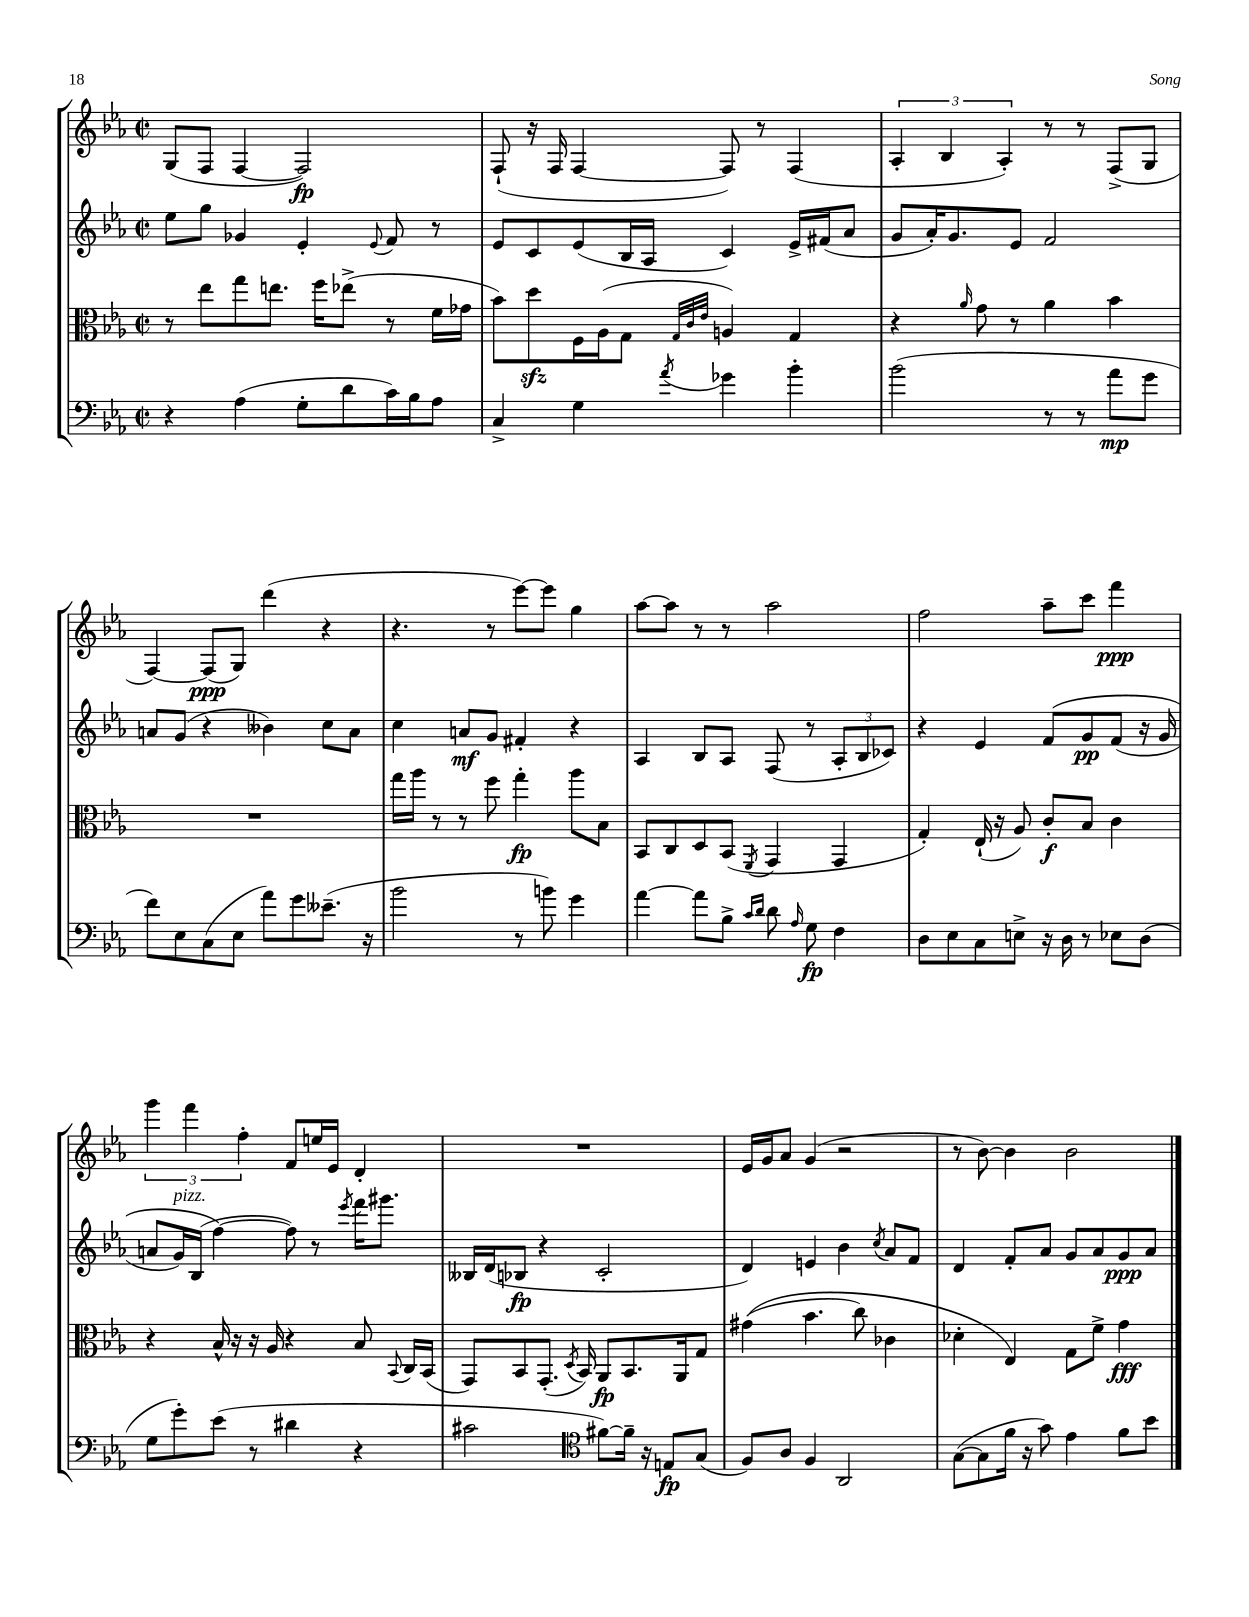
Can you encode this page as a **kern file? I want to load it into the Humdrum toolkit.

**kern	**kern	**kern	**kern
*staff4	*staff3	*staff2	*staff1
*clefF4	*clefC3	*clefG2	*clefG2
*k[b-e-a-]	*k[b-e-a-]	*k[b-e-a-]	*k[b-e-a-]
*M2/2	*M2/2	*M2/2	*M2/2
*met(c|)	*met(c|)	*met(c|)	*met(c|)
4r	8r	8ee-	(8G
.	8ee-	8gg	8F
(4A-	8gg	4g-	[4F
.	8.ee	.	.
8G'	.	4e-'	2F])
.	16ff	.	.
8d	(8ee-^	.	.
.	.	8qqe-	.
16c)	8r	8f	.
16B-	.	.	.
8A-	16f	8r	.
.	16g-	.	.
=	=	=	=
4C^	8b-)	8e-	(8F`
.	8dd	8c	16r
.	.	.	16F
4G	16F	(8e-	[4F
.	(16A-	.	.
.	8G	16B-	.
.	.	16A-	.
.	32qqG	.	.
.	32qqc	.	.
8qa-	32qqe-	.	.
4g-	4A)	4c)	8F])
.	.	.	8r
4b-'	4G	16e-^	(4F
.	.	(16f#	.
.	.	8a-	.
=	=	=	=
(2b-	4r	8g	6A-'
.	.	16a-')	.
.	.	.	6B-
.	.	8.g	.
.	16qqa-	.	.
.	8g	.	.
.	.	.	6A-')
.	8r	8e-	.
8r	4a-	2f	8r
8r	.	.	8r
8a-	4b-	.	(8F^
8g	.	.	8G
=	=	=	=
8f)	1r	8a	[4F)
8E-	.	(8g	.
(8C	.	4r	(8F]
8E-	.	.	8G)
8a-)	.	4b--)	(4ddd
8g	.	.	.
(8.e--~	.	8cc	4r
.	.	8a	.
16r	.	.	.
=	=	=	=
2b-	16gg	4cc	4.r
.	16aa-	.	.
.	8r	.	.
.	8r	8a	.
.	8ff	8g	8r
8r	4gg'	4f#'	[8eee-)
8b)	.	.	8eee-]
4g	8aa-	4r	4gg
.	8B-	.	.
=	=	=	=
[4a-	8BB-	4A-	[8aa-
.	8C	.	8aa-]
8a-]	8D	8B-	8r
8B-^	(8BB-	8A-	8r
16qqc	.	.	.
16qqd	8qFF	.	.
8d	4GG	(8F	2aa-
16qqA-	.	.	.
8G	.	8r	.
4F	4GG	12A-'	.
.	.	12B-	.
.	.	12c-)	.
=	=	=	=
8D	4G')	4r	2ff
8E-	.	.	.
8C	(16E-`	4e-	.
.	16r	.	.
8E^	8A-)	.	.
16r	8c'	&(8f	8aa-~
16D	.	.	.
8r	8B-	8g	8ccc
8E-	4c	(8f	4fff
(8D	.	16r	.
.	.	16g	.
=	=	=	=
8G	4r	8a	6ggg
8g')	.	16g)	.
.	.	.	6fff
.	.	(16B-	.
(8e-	16B-^^	[4ff&)	.
.	16r	.	.
.	.	.	6ff'
8r	16r	.	.
.	16A-	.	.
4d#	4r	8ff])	8f
.	.	8r	16ee
.	.	.	16e-
.	.	8qeee-	.
4r	8B-	16fff	4d'
.	.	8.ggg#	.
.	8qqBB-	.	.
.	16C	.	.
.	(16BB-	.	.
=	=	=	=
2c#	8GG)	16B--	1r
.	.	(16d	.
.	8BB-	8B-	.
.	(8.GG'	4r	.
.	8qD	.	.
.	16BB-)	.	.
*clefC4	*	*	*
[8f#)	8AA-	2c'	.
16f#~]	8.BB-	.	.
16r	.	.	.
8E	.	.	.
.	16AA-	.	.
(8G	8G	.	.
=	=	=	=
8F)	&((4g#	4d)	16e-
.	.	.	16g
8A-	.	.	8a-
4F	4.b-	4e	(4g
2AA-	.	4b-	2r
.	8cc)	.	.
.	.	8qcc	.
.	4c-	8a-	.
.	.	8f	.
=	=	=	=
([8G	4d-'	4d	8r
8G]	.	.	[8b-)
16f	4E-&)	8f'	4b-]
16r	.	.	.
8g)	.	8a-	.
4e-	8G	8g	2b-
.	8f^	8a-	.
8f	4g	8g	.
8b-	.	8a-	.
==	==	==	==
*-	*-	*-	*-
